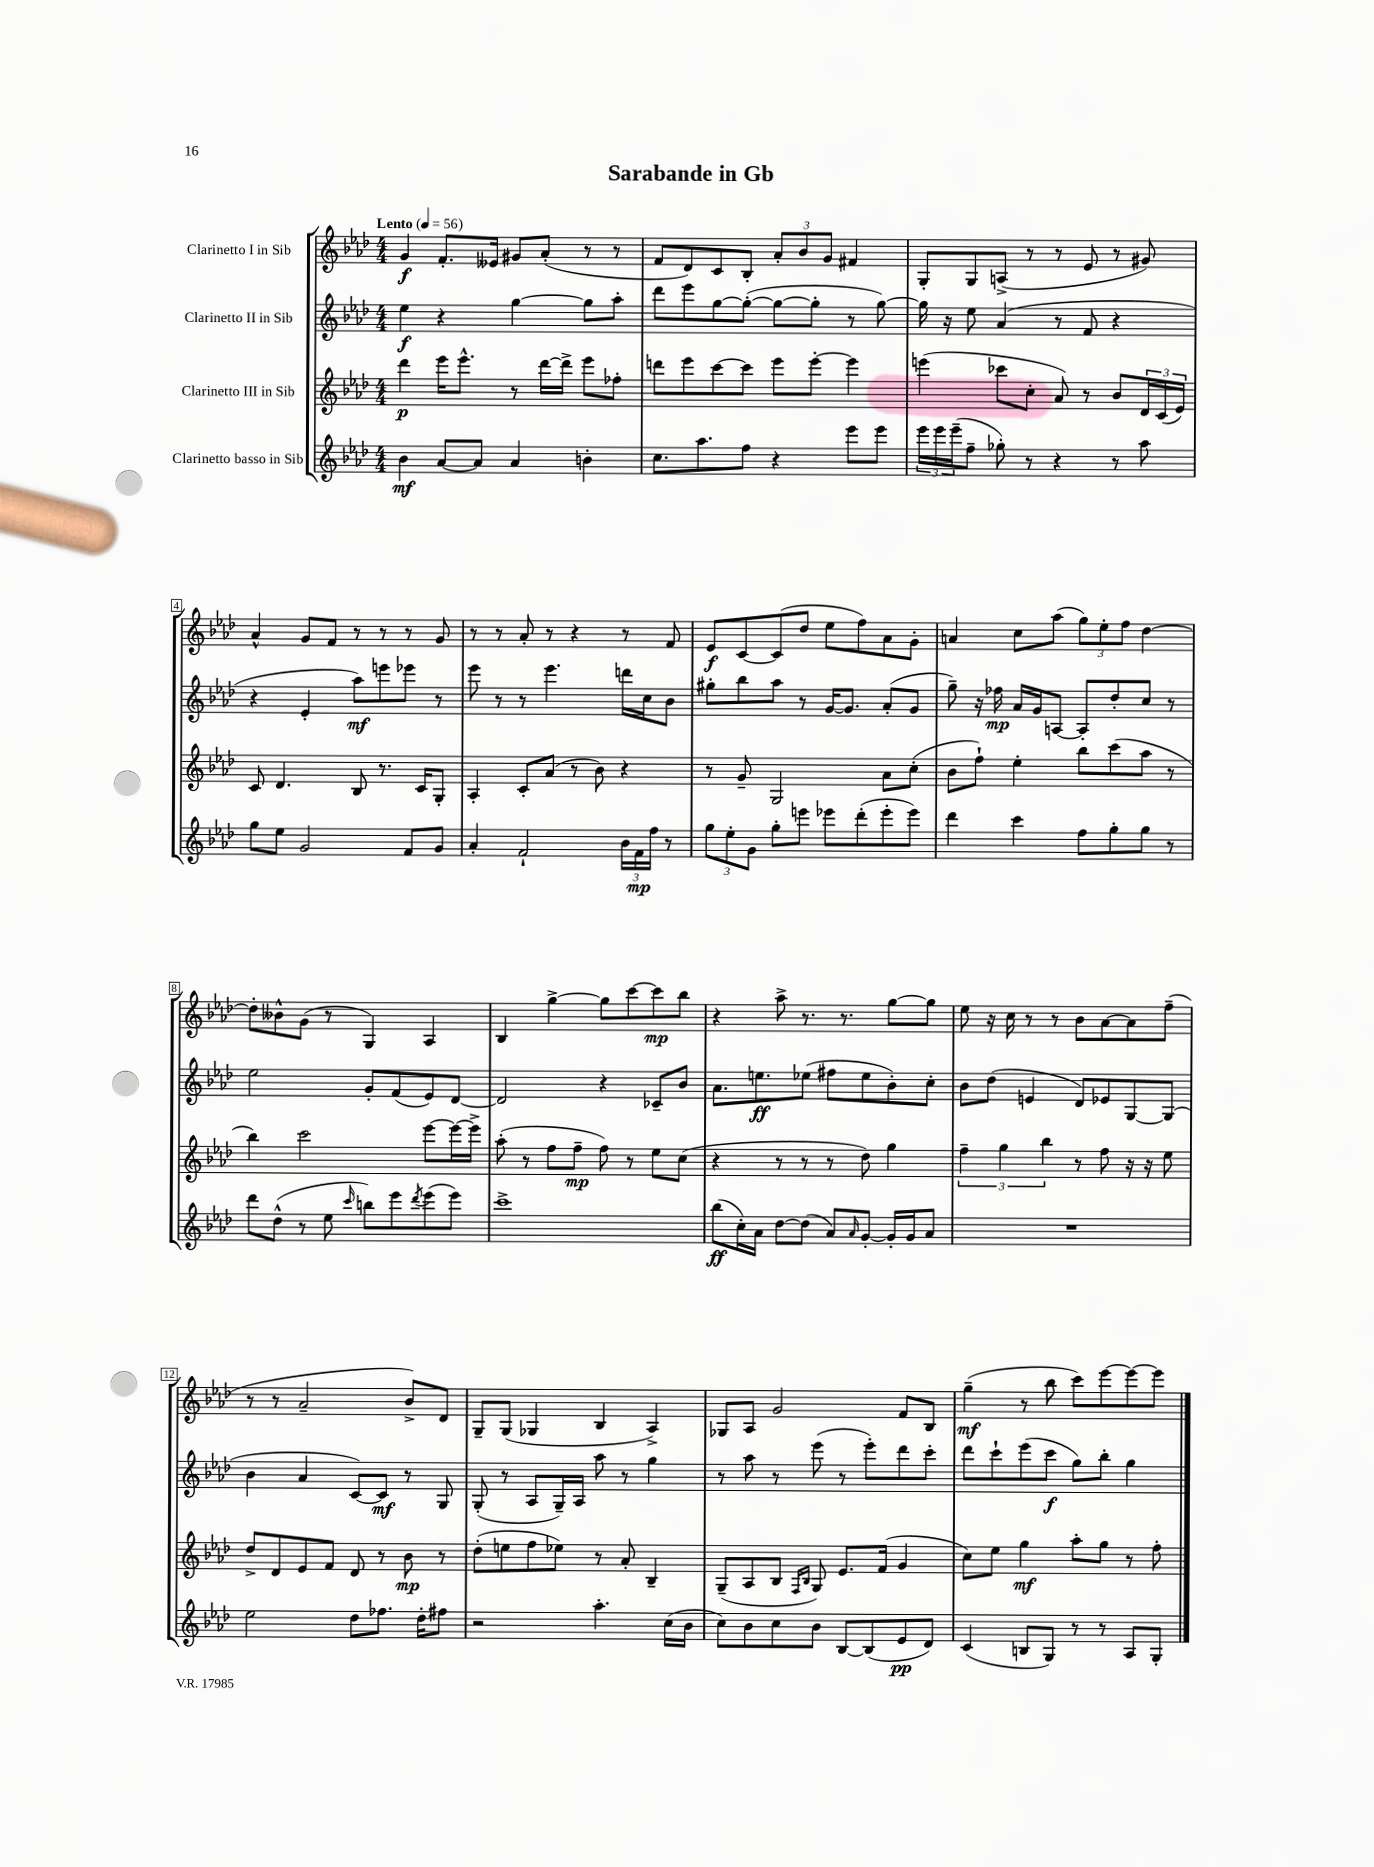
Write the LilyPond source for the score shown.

\header { title = "Sarabande in Gb" }
<<
\new StaffGroup <<
\new Staff = "s0" \with { instrumentName = "Clarinetto I in Sib" } {
    \clef treble \key aes \major \numericTimeSignature \time 4/4 \tempo "Lento" 4 = 56
    g'4\f f'8.-. eeses'16 gis'8 aes'8-.( r8 r8 |
    f'8 des'8) c'8 bes8-. \tuplet 3/2 { aes'8-. bes'8 g'8 } fis'4 |
    g8-. g8 a8->( r8 r8 ees'8 r8 gis'8) |
    aes'4-^ g'8 f'8 r8 r8 r8 g'8 |
    r8 r8 aes'8-. r8 r4 r8 f'8 |
    ees'8\f c'8~ c'8( des''8 ees''8 f''8) aes'8 g'8-. |
    a'4 c''8 aes''8( \tuplet 3/2 { g''8) ees''8-. f''8 } des''4~ |
    des''8-. beses'8-^ g'8( r8 g4) aes4 |
    bes4 g''4~-> g''8 c'''8~ c'''8\mp bes''8 |
    r4 aes''8-> r8. r8. g''8~ g''8 |
    ees''8 r16 c''16 r8 r8 bes'8 aes'8~ aes'8 f''8--( |
    r8 r8 aes'2-- bes'8->) des'8 |
    g8-- g8( ges4 bes4 aes4->) |
    ges8 aes8 g'2 f'8 bes8 |
    g''4--\mf( r8 bes''8 c'''8) ees'''8~ ees'''8~ ees'''8 \bar "|." |
}
\new Staff = "s1" \with { instrumentName = "Clarinetto II in Sib" } {
    \clef treble \key aes \major \numericTimeSignature \time 4/4
    ees''4\f r4 g''4~ g''8 aes''8-. |
    des'''8 ees'''8 g''8~ g''8~-.( g''8~ g''8-. r8 g''8~) |
    g''16 r16 ees''8 aes'4( r8 f'8 r4 |
    r4 ees'4-. aes''8\mf) e'''8 ees'''8 r8 |
    ees'''8 r8 r8 ees'''4. d'''16 c''16 bes'8 |
    gis''8-. bes''8 aes''8 r8 g'16~ g'8. aes'8-.( g'8 |
    g''8--) r16 fes''16\mp aes'16 g'16 a8~ a8-. des''8-. c''8 r8 |
    ees''2 g'8-. f'8( ees'8) des'8~ |
    des'2 r4 ces'8-- bes'8 |
    aes'8. e''8.\ff ees''8( fis''8 ees''8 bes'8-.) c''8-. |
    bes'8 des''8( e'4 des'8) ees'8 g8~ g8( |
    bes'4 aes'4 c'8~) c'8\mf r8 g8 |
    g8-.( r8 aes8 g16--) aes16 aes''8 r8 g''4 |
    r8 aes''8 r8 ees'''8( r8 ees'''8-.) des'''8 c'''8-. |
    des'''8 c'''8-! ees'''8( c'''8\f g''8) bes''8-. g''4 \bar "|." |
}
\new Staff = "s2" \with { instrumentName = "Clarinetto III in Sib" } {
    \clef treble \key aes \major \numericTimeSignature \time 4/4
    des'''4\p ees'''16 ees'''8.-^ r8 des'''16~ des'''16-> ees'''8 fes''8-. |
    d'''8 ees'''8 c'''8~ c'''8 ees'''8 ees'''8~-. ees'''4 |
    e'''4( ces'''8 c''8-. aes'8) r8 bes'8 \tuplet 3/2 { des'16 c'16( ees'16) } |
    c'8 des'4. bes8 r8. c'16 g8-. |
    aes4-. c'8-. aes'8( r8 bes'8) r4 |
    r8 g'8-- g2 aes'8 c''8-.( |
    bes'8 f''8-!) ees''4-. bes''8 c'''8( aes''8 r8 |
    bes''4) c'''2 ees'''8~ ees'''16~ ees'''16-> |
    aes''8-.( r8 f''8 f''8--\mp f''8) r8 ees''8 c''8( |
    r4 r8 r8 r8 des''8) g''4 |
    \tuplet 3/2 { f''4-- g''4 bes''4 } r8 f''8 r16 r16 ees''8 |
    des''8-> des'8 ees'8 f'8 des'8 r8 bes'8\mp r8 |
    des''8-.( e''8 f''8 ees''8) r8 aes'8-. bes4-- |
    g8--( aes8 bes8 \grace { f16 bes16 } g8) ees'8. f'16( g'4 |
    c''8) ees''8 g''4\mf aes''8-. g''8 r8 f''8-. \bar "|." |
}
\new Staff = "s3" \with { instrumentName = "Clarinetto basso in Sib" } {
    \clef treble \key aes \major \numericTimeSignature \time 4/4
    bes'4\mf aes'8~ aes'8 aes'4 b'4-. |
    c''8. aes''8. f''8 r4 ees'''8 ees'''8 |
    \tuplet 3/2 { ees'''16 ees'''16 ees'''16--( } f''8-- ges''8-.) r8 r4 r8 aes''8 |
    g''8 ees''8 g'2 f'8 g'8 |
    aes'4-. f'2-! \tuplet 3/2 { bes'16 f'16\mp f''16 } r8 |
    \tuplet 3/2 { g''8 ees''8-. g'8 } g''8-. e'''8 ees'''8 des'''8-.( ees'''8-. ees'''8) |
    des'''4 c'''4 f''8 g''8-. g''8 r8 |
    des'''8 des''8-^( r8 ees''8 \grace { c'''16 } b''8) ees'''8 \acciaccatura { des'''8 } ees'''8( ees'''8) |
    c'''1-> |
    bes''8\ff( c''16-.) aes'16 des''8~ des''8( aes'8) \grace { aes'16 } g'8~-. g'16-. g'16 aes'8 |
    R1 |
    ees''2 des''8 fes''8. des''16-. fis''8 |
    r2 aes''4.-. c''16( bes'16 |
    c''8) bes'8 c''8 bes'8 bes8~ bes8( ees'8\pp des'8) |
    c'4( b8 g8) r8 r8 aes8 g8-. \bar "|." |
}
>>
>>
\layout { \context { \Score \override BarNumber.stencil = #(make-stencil-boxer 0.1 0.3 ly:text-interface::print) } }
